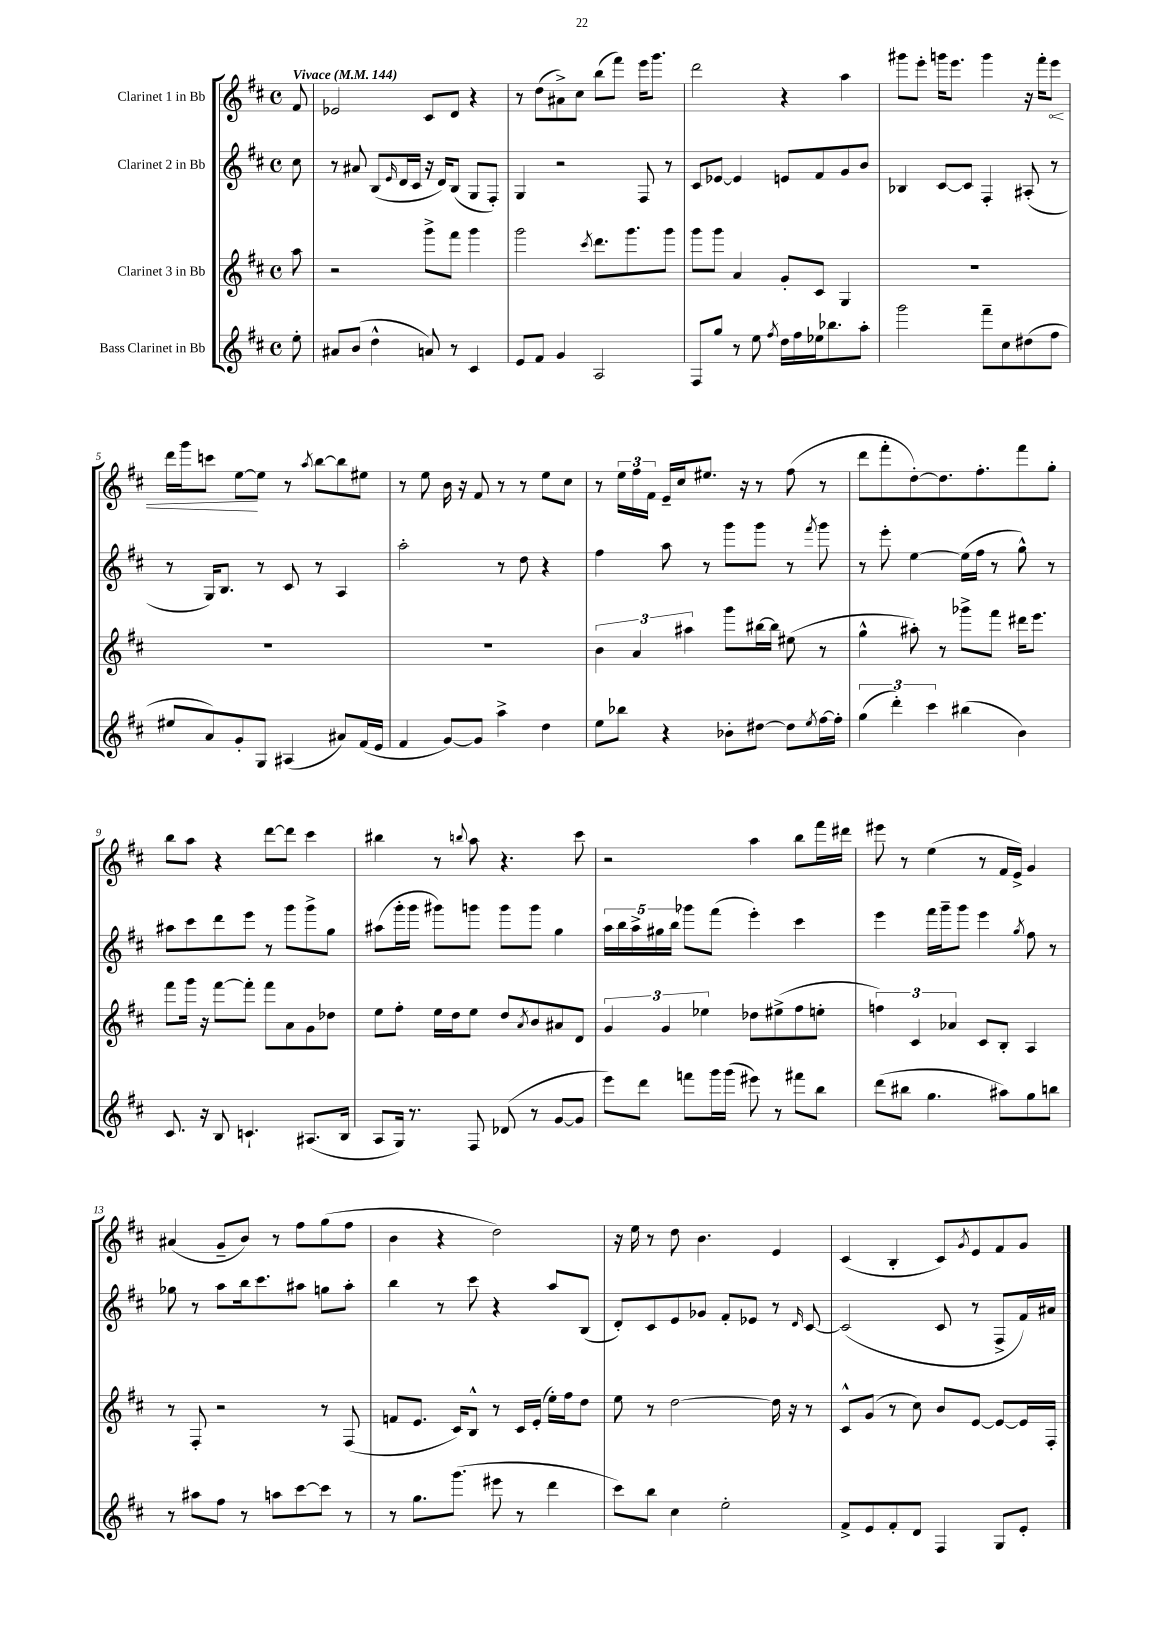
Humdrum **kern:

**kern	**kern	**kern	**kern	**dynam
*part4	*part3	*part2	*part1	*part1
*staff4	*staff3	*staff2	*staff1	*staff1
*I"Bass Clarinet in Bb	*I"Clarinet 3 in Bb	*I"Clarinet 2 in Bb	*I"Clarinet 1 in Bb	*
*clefG2	*clefG2	*clefG2	*clefG2	*
*k[f#c#]	*k[f#c#]	*k[f#c#]	*k[f#c#]	*
*M4/4	*M4/4	*M4/4	*M4/4	*
*met(c)	*met(c)	*met(c)	*met(c)	*
*MM144	*MM144	*MM144	*MM144	*
=	=	=	=	=
!	!	!	!LO:TX:a:B:t=Vivace	!
8ee'\	8aa\	8cc#\	8f#/	.
=1	=1	=1	=1	=1
8a#X/L	2r	8r	2e-X/	.
(8b/J	.	8a#X/	.	.
4dd^^\	.	(8B/L	.	.
.	.	16qqe/	.	.
.	.	16d/L	.	.
.	.	16c#/JJ	.	.
8an/)	8ggg^\L	16r	8c#/L	.
.	.	16d/KL)	.	.
8r	8fff#\J	(8B/J	8d/J	.
4c#/	4ggg\	8G/L	4r	.
.	.	8F#'/J)	.	.
=2	=2	=2	=2	=2
8e/L	2ggg\	4G/	8r	.
8f#/J	.	.	(8dd\L	.
4g/	.	2r	8a#X^\)	.
.	.	.	8cc#\J	.
.	8qccc#/	.	.	.
2A/	8.ddd\L	.	(8bb\L	.
.	.	.	8fff#\J)	.
.	8.ggg\	.	.	.
.	.	8F#/	16eee\KL	.
.	.	.	8.ggg\J	.
.	8ggg\J	8r	.	.
=3	=3	=3	=3	=3
8F#/L	8ggg\L	8c#/L	2ddd\	.
8gg/J	8ggg\J	[8e-X/J	.	.
8r	4a/	4e-/]	.	.
8ee\	.	.	.	.
8qff#/	.	.	.	.
16dd\LL	8g'/L	8en/L	4r	.
16ff#\	.	.	.	.
16ee-X\J	8c#/J	8f#/	.	.
8.bb-X\	.	.	.	.
.	4G/	8g/	4aa\	.
8aa'\J	.	8b/J	.	.
=4	=4	=4	=4	=4
2ggg\	1r	4B-X/	8ggg#X\L	.
.	.	.	8eee'\J	.
.	.	[8c#/L	16gggn\KL	.
.	.	.	8.eee\J	.
.	.	8c#/J]	.	.
8fff#~\L	.	4F#'/	4ggg\	.
8cc#\	.	.	.	.
(8dd#X\	.	(8A#X'/	16r	.
.	.	.	16fff#'\KL	.
!	!	!	!	!LO:HP:b
8ff#\J	.	8r	8eee\J	<
!!LO:LB:g=z
=5	=5	=5	=5	=5
8ee#X/L	1r	8r	16ddd\LL	.
.	.	.	16ggg\J	.
8a/)	.	16G/KL)	8cccn\J	.
.	.	8.B/J	.	.
8g'/	.	.	[8ee\L	.
8G/J	.	8r	8ee\J]	[
(4A#X/	.	8c#/	8r	.
.	.	.	8qaa/	.
.	.	8r	[8bb\L	.
8a#X/L)	.	4A/	8bb\]	.
(16f#/L	.	.	8ee#X\J	.
16e/JJ	.	.	.	.
=6	=6	=6	=6	=6
4f#/	1r	2aa'\	8r	.
.	.	.	8ee\	.
[8g/L)	.	.	16b\	.
.	.	.	16r	.
8g/J]	.	.	8f#/	.
4aa^\	.	8r	8r	.
.	.	8dd\	8r	.
4dd\	.	4r	8ee\L	.
.	.	.	8cc#\J	.
=7	=7	=7	=7	=7
8ee\L	6b\	4ff#\	8r	.
8bb-X\J	.	.	24ee\LL	.
.	6a/	.	24ff#\	.
.	.	.	24f#\JJ	.
4r	.	8aa\	16e~/LL	.
.	.	.	16cc#/J	.
.	6aa#X\	.	.	.
.	.	8r	8.ee#X/J	.
8b-X'\L	8ggg\L	8ggg\L	.	.
.	.	.	16r	.
[8dd#X\J	[16bb#X\L	8ggg\J	8r	.
.	16bb#\JJ]	.	.	.
8dd#\L]	(8ee#X\	8r	(8ff#\	.
8qee/	.	8qfff#/	.	.
[16ff#\L	8r	8ggg\	8r	.
16ff#'\JJ]	.	.	.	.
=8	=8	=8	=8	=8
(6gg\	4gg^^\	8r	8ddd\L	.
.	.	8eee'\	8fff#'\	.
6ddd'\)	.	.	.	.
.	8aa#X'\)	[4ee\	[8dd'\)	.
6ccc#\	.	.	.	.
.	8r	.	8.dd\]	.
(4bb#X\	8ggg-X^\L	(16ee\LL]	.	.
.	.	16ff#\JJ	8.ff#'\	.
.	8fff#\J	8r	.	.
4b\)	16ddd#X\KL	8gg^^\)	8fff#\	.
.	8.eee\J	.	.	.
.	.	8r	8gg'\J	.
!!LO:LB:g=z
=9	=9	=9	=9	=9
8.c#/	8fff#\L	8aa#X\L	8bb\L	.
.	16ggg\Jk	8ccc#\	8aa\J	.
16r	16r	.	.	.
8B/	[8fff#\L	8ddd\	4r	.
4.cn`/	8fff#'\J]	8eee\J	.	.
.	8fff#\L	8r	[8ddd\L	.
.	8a\	8ggg\L	8ddd\J]	.
(8.A#X/L	8g\	8ggg^\	4ccc#\	.
.	8dd-X\J	8gg\J	.	.
16B/Jk	.	.	.	.
=10	=10	=10	=10	=10
8A/L	8ee\L	(8aa#X\L	4bb#X\	.
16G/Jk)	8ff#'\J	16ggg'\L	.	.
8.r	.	16ggg\JJ	.	.
.	16ee\LL	8ggg#X\L)	8r	.
.	16dd\J	.	.	.
.	.	.	8qqbbn/	.
8F#/	8ee\J	8gggn\J	8aa\	.
(8d-X/	8dd/L	8ggg\L	4.r	.
.	8qa/	.	.	.
8r	8b/	8ggg\J	.	.
[8g/L	8a#X/	4gg\	.	.
8g/J]	8d/J	.	8ccc#\	.
=11	=11	=11	=11	=11
8eee\L)	6g/	20aa\LL	2r	.
.	.	20bb\	.	.
.	.	20aa^\	.	.
8ddd\J	.	.	.	.
.	.	20gg#X\	.	.
.	6g/	.	.	.
.	.	20bb\JJ	.	.
8fffn\L	.	8ggg-X\L	.	.
.	6ee-X\	.	.	.
16ggg\L	.	(8fff#\J	.	.
(16ggg\JJ	.	.	.	.
8eee#X\)	8dd-X\L	4eee'\)	4aa\	.
8r	(8ee#X^\	.	.	.
8fff#X\L	8ff#\	4ccc#\	8bb\L	.
8bb\J	8een'\J	.	16fff#\L	.
.	.	.	16ddd#X\JJ	.
=12	=12	=12	=12	=12
(8ddd\L	6ffn\)	4eee\	8eee#X\	.
8bb#X\J	.	.	8r	.
.	6c#/	.	.	.
4.gg\	.	16fff#\LL	(4ee\	.
.	.	16ggg~\J	.	.
.	6a-X/	.	.	.
.	.	8ggg\J	.	.
.	8c#/L	4eee\	8r	.
8aa#X\L)	8B'/J	.	16f#/LL	.
.	.	.	16e^/JJ)	.
.	.	8qgg/	.	.
8gg\	4A/	8ff#\	4g/	.
8bbn\J	.	8r	.	.
!!LO:LB:g=z
=13	=13	=13	=13	=13
8r	8r	8gg-X\	(4a#X/	.
8aa#X\L	8F#'/	8r	.	.
8ff#\J	2r	8aa\L	8g~/L	.
8r	.	16bb\k	8b/J)	.
.	.	8.ccc#\	.	.
8aan\L	.	.	8r	.
[8ccc#\	.	8aa#X\J	8ff#\L	.
8ccc#\J]	8r	8ggn\L	(8gg\	.
8r	(8F#/	8aa#'\J	8ff#\J	.
=14	=14	=14	=14	=14
8r	8fn/L	4bb\	4b\	.
8.gg\L	8.e/J	.	.	.
.	.	8r	4r	.
(8.ggg\J	16c#/KL)	.	.	.
.	8B^^/J	8ccc#\	.	.
8eee#X\	8r	4r	2dd\)	.
8r	16c#/LL	.	.	.
.	(16e'/JJ	.	.	.
4ddd\	16ee'\LL)	8aa/L	.	.
.	16ff#\J	.	.	.
.	8dd\J	(8B/J	.	.
=15	=15	=15	=15	=15
8ccc#\L)	8ee\	8d'/L)	16r	.
.	.	.	16ee\	.
8bb\J	8r	8c#/	8r	.
4cc#\	[2dd\	8e/	8dd\	.
.	.	8g-X/J	4.b\	.
2ee'\	.	8f#'/L	.	.
.	.	8e-X/J	.	.
.	16dd\]	8r	4e/	.
.	16r	.	.	.
.	.	16qqd/	.	.
.	8r	[8c#/	.	.
=16	=16	=16	=16	=16
8f#^/L	8c#^^/L	(2c#/]	(4c#/	.
8e/	(8g/J	.	.	.
8f#'/	8r	.	4B'/	.
8d/J	8cc#\)	.	.	.
4F#/	8b/L	8c#/	8c#/L)	.
.	.	.	8qg/	.
.	[8e/J	8r	8e/	.
8G/L	8e/L_	8F#^/L	8f#/	.
8e'/J	16e/L]	16f#/L)	8g/J	.
.	16F#'/JJ	16a#X/JJ	.	.
==	==	==	==	==
*-	*-	*-	*-	*-
